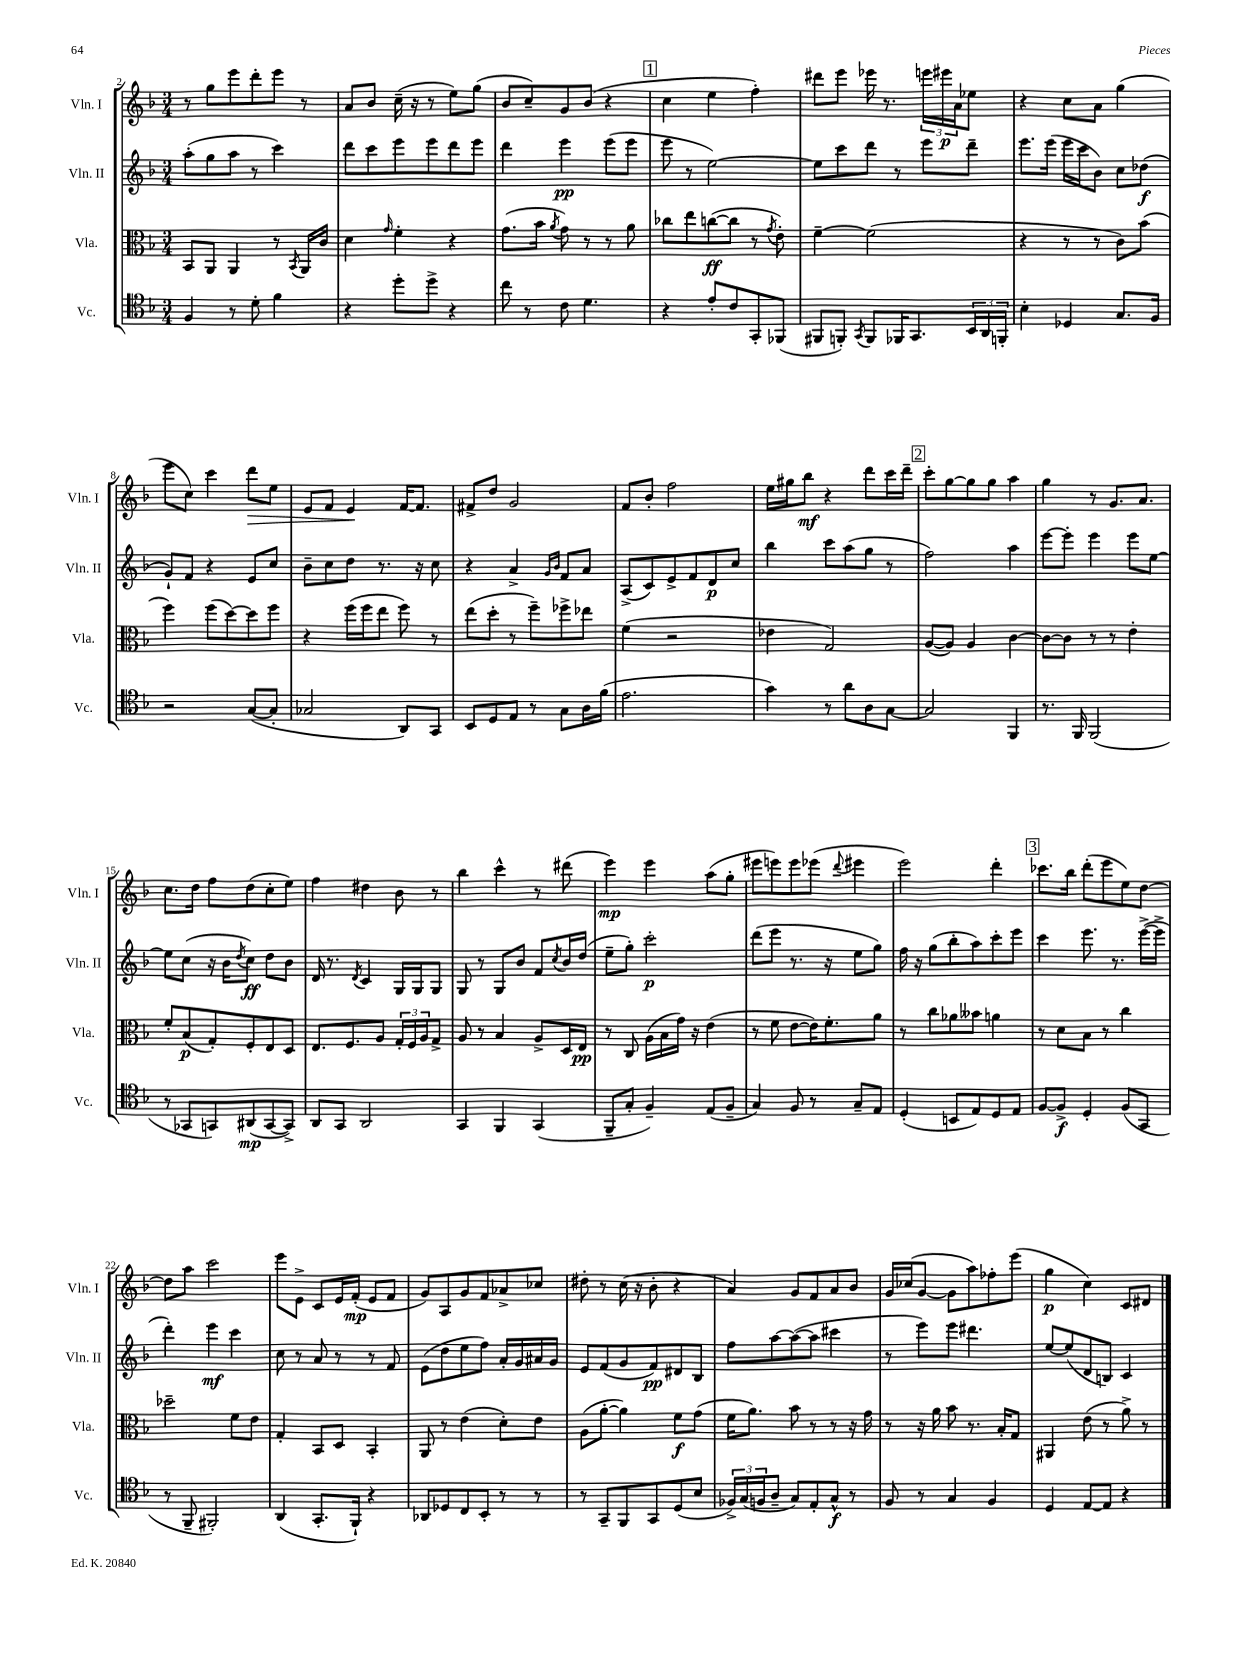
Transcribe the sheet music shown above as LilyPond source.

<<
\new StaffGroup <<
\new Staff = "s0" \with { instrumentName = "Vln. I" shortInstrumentName = "Vln. I" } {
    \clef treble \key f \major \numericTimeSignature \time 3/4
    r8 g''8 e'''8 d'''8-. e'''8 r8 |
    a'8 bes'8 c''16--( r16 r8 e''8) g''8( |
    bes'8 c''8--) g'8 bes'8( r4 |
    \mark \markup { \box "1" } c''4 e''4 f''4-.) |
    dis'''8 e'''8 ees'''16 r8. \tuplet 3/2 { e'''16 eis'''16\p a'16 } ees''8 |
    r4 c''8 a'8 g''4( |
    e'''8 c''8) c'''4 d'''8\> e''8 |
    e'8 f'8 e'4\! f'16~ f'8. |
    fis'8-> d''8 g'2 |
    f'8 bes'8-. f''2 |
    e''16 gis''16 bes''8\mf r4 d'''8 c'''16 d'''16-- |
    \mark \markup { \box "2" } c'''8-. g''8~ g''8 g''8 a''4 |
    g''4 r8 g'8. a'8. |
    c''8. d''16 f''8 d''8( c''8-. e''8) |
    f''4 dis''4 bes'8 r8 |
    bes''4 c'''4-^ r8 dis'''8( |
    e'''4\mp) e'''4 a''8( g''8-. |
    eis'''8 e'''8) e'''8 ees'''8( \appoggiatura { d'''8 } eis'''4 |
    e'''2) d'''4-. |
    \mark \markup { \box "3" } ces'''8. bes''16 d'''8-.( e'''8 e''8) d''8~ |
    d''8 a''8 c'''2 |
    e'''8 e'8-> c'8 e'16 f'16-.\mp( e'8 f'8 |
    g'8) a8 g'8 f'8 aes'8-> ces''8 |
    dis''8-. r8 c''16( r16 bes'8-. r4 |
    a'4) g'8 f'8 a'8 bes'8 |
    g'16 ces''16( g'8~ g'8 a''8) fes''8-. e'''8( |
    g''4\p c''4) c'8 dis'8 \bar "|." |
}
\new Staff = "s1" \with { instrumentName = "Vln. II" shortInstrumentName = "Vln. II" } {
    \clef treble \key f \major \numericTimeSignature \time 3/4
    a''8-.( g''8 a''8 r8 c'''4) |
    d'''8 c'''8 e'''8 e'''8 d'''8 e'''8 |
    d'''4 e'''4\pp e'''8( e'''8 |
    \mark \markup { \box "1" } e'''8 r8 e''2~) |
    e''8 c'''8 d'''8 r8 e'''8 d'''8-- |
    e'''8. e'''16( e'''16 c'''16 bes'8) c''8 des''8\f( |
    g'8-!) f'8 r4 e'8 c''8 |
    bes'8-- c''8 d''8 r8. r16 c''8 |
    r4 a'4-> \grace { g'16 bes'16 } f'8 a'8 |
    a8->( c'8) e'8-> f'8 d'8\p c''8 |
    bes''4 c'''8 a''8( g''8 r8 |
    \mark \markup { \box "2" } f''2) a''4 |
    e'''8~ e'''8-. e'''4 e'''8 e''8~ |
    e''8 c''8( r16 bes'16 \acciaccatura { d''8 } c''8\ff) d''8 bes'8 |
    d'16 r8. \acciaccatura { d'8 } c'4 g16 g16 g8 |
    g8 r8 g8 bes'8 f'8 \acciaccatura { c''8 } bes'16 d''16( |
    e''8-- g''8-.) c'''2-.\p |
    d'''8( e'''8 r8. r16 e''8 g''8) |
    f''16 r16 g''8( bes''8-. a''8) c'''8-. e'''8 |
    \mark \markup { \box "3" } c'''4 e'''8. r8. e'''16~->( e'''16-> |
    d'''4-.) e'''4\mf c'''4 |
    c''8 r8 a'8 r8 r8 f'8 |
    e'8( d''8 e''8 f''8) a'16-. g'16 ais'16 g'16 |
    e'8 f'8( g'8 f'8\pp) dis'8 bes8 |
    f''8 a''8~ a''8~( a''8 cis'''4 |
    r8 e'''8) e'''8 dis'''4. |
    e''8~ e''8( d'8 b8) c'4 \bar "|." |
}
\new Staff = "s2" \with { instrumentName = "Vla." shortInstrumentName = "Vla." } {
    \clef alto \key f \major \numericTimeSignature \time 3/4
    bes,8 a,8 a,4 r8 \acciaccatura { bes,8 } a,16 c'16 |
    d'4 \grace { g'16 } f'4-. r4 |
    g'8.( bes'16 \acciaccatura { a'8 } g'8) r8 r8 a'8 |
    \mark \markup { \box "1" } ces''8 e''8 c''8~\ff( c''8 r8 \acciaccatura { g'8 } e'8-.) |
    f'4~-- f'2( |
    r4 r8 r8 c'8) bes'8( |
    f''4) f''8( d''8~) d''8 f''8 |
    r4 f''16( f''16 e''8 f''8) r8 |
    e''8( d''8-. r8 f''8--) fes''8-> ees''8 |
    f'4( r2 |
    ees'4 g2) |
    \mark \markup { \box "2" } a8~( a8) a4 c'4~ |
    c'8~ c'8 r8 r8 e'4-. |
    f'8-. bes8\p( g8-.) f8-. e8 d8 |
    e8. f8. a8 \tuplet 3/2 { g16-. f16 a16 } g8-> |
    a8 r8 bes4 a8-> d16 e16\pp |
    r8 c8 a16( bes16 g'16) r16 e'4( |
    r8 f'8 e'8~ e'16) f'8.-. a'8 |
    r8 c''8 aes'8 beses'8 a'4 |
    \mark \markup { \box "3" } r8 d'8 bes8 r8 c''4 |
    des''2-- f'8 e'8 |
    g4-. bes,8 d8 bes,4-. |
    a,8 r8 e'4( d'8-.) e'8 |
    a8( a'8~-. a'4) f'8\f g'8( |
    f'16 a'8.) bes'8 r8 r8 r16 g'16 |
    r8 r16 a'16 bes'8 r8. bes16-. g8 |
    ais,4 e'8( r8 a'8->) r8 \bar "|." |
}
\new Staff = "s3" \with { instrumentName = "Vc." shortInstrumentName = "Vc." } {
    \clef tenor \key f \major \numericTimeSignature \time 3/4
    f4 r8 d'8-. f'4 |
    r4 d''8-. d''8-> r4 |
    c''8 r8 c'8 d'4. |
    \mark \markup { \box "1" } r4 e'8-. c'8 g,8-. fes,8( |
    fis,8 f,8-.) \acciaccatura { g,8 } f,8 fes,16 g,8. \tuplet 3/2 { bes,16 a,16 f,16-. } |
    bes4-. des4 g8. f16 |
    r2 g8~( g8-. |
    ges2 a,8) g,8 |
    bes,8 d8 e8 r8 g8 a16 f'16( |
    e'2. |
    g'4) r8 a'8 a8 g8~ |
    \mark \markup { \box "2" } g2 f,4 |
    r8. f,16 f,2( |
    r8 ges,8 g,8) ais,8\mp( g,8~ g,8->) |
    a,8 g,8 a,2 |
    g,4 f,4 g,4( |
    f,8-- g8-. f4--) e8( f8-- |
    g4) f8 r8 g8-- e8 |
    d4-.( b,8 e8) d8 e8 |
    \mark \markup { \box "3" } f8~ f8->\f d4-. f8( g,8 |
    r8 f,8-- fis,2-.) |
    a,4( g,8.-. f,16-!) r4 |
    aes,8 des8 c8 bes,8-. r8 r8 |
    r8 g,8-- f,8 g,8 d8( bes8 |
    \tuplet 3/2 { fes16->) g16( f16 } a8-- g8) e8-. g8-^\f r8 |
    f8 r8 g4 f4 |
    d4 e8~ e8 r4 \bar "|." |
}
>>
>>
\layout { \context { \Score currentBarNumber = #2 } }
